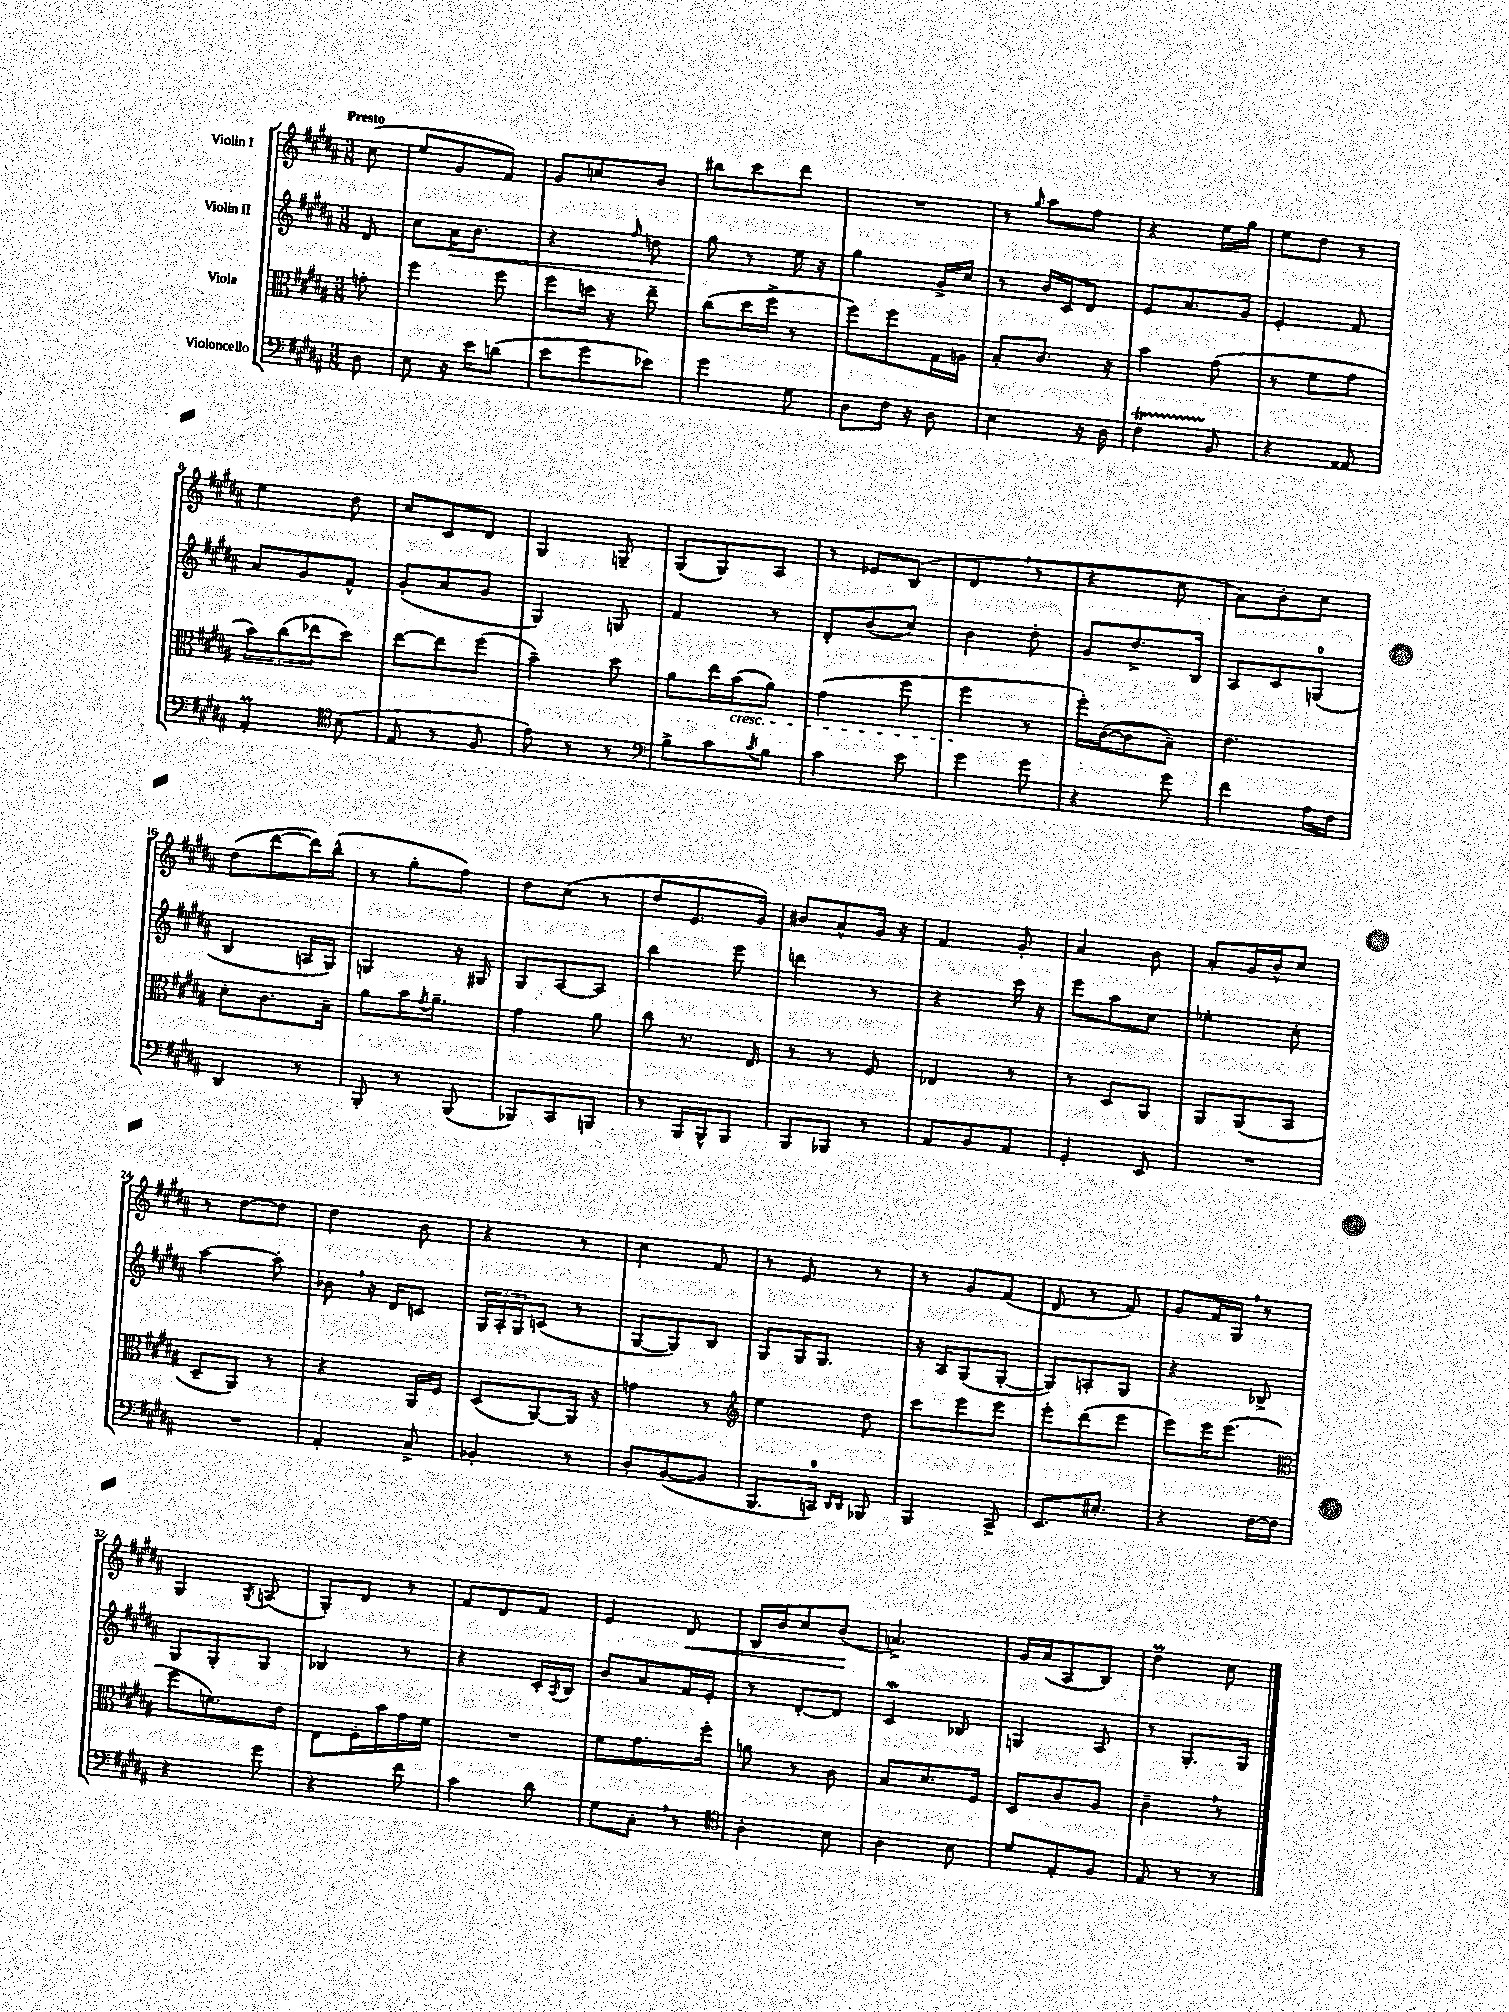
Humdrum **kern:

**kern	**kern	**kern	**dynam	**kern	**dynam
*part4	*part3	*part2	*part2	*part1	*part1
*staff4	*staff3	*staff2	*staff2	*staff1	*staff1
*I"Violoncello	*I"Viola	*I"Violin II	*	*I"Violin I	*
*clefF4	*clefC3	*clefG2	*	*clefG2	*
*k[f#c#g#d#a#]	*k[f#c#g#d#a#]	*k[f#c#g#d#a#]	*	*k[f#c#g#d#a#]	*
*M3/8	*M3/8	*M3/8	*	*M3/8	*
=	=	=	=	=	=
!	!	!	!	!LO:TX:a:B:t=Presto	!
8D#\	8gn'\	8d#/	.	(8cc#\	.
=1	=1	=1	=1	=1	=1
8E\	4ff#\	8cc#\L	.	8ee/L	.
!	!	!	!LO:HP:b	!	!
16r	.	16a#\K	<	8g#/	.
16e\KL	.	8.b\J	.	.	.
(8dn\J	8ff#\	.	.	8f#/J)	.
=2	=2	=2	=2	=2	=2
8e\L	8ff#\L	4r	.	8g#/L	.
8g#\	16ddn\Jk	.	.	8ccn/	.
.	16r	.	.	.	.
.	.	16qqff#/	.	.	.
8e-X\J)	8ee~\	8ddn\	.	8b/J	.
=3	=3	=3	=3	=3	=3
4g#\	(8cc#\L	8gg#\	.	8bb#X\L	.
.	16dd#\L	8r	[	8ccc#\	.
.	16ff#^\JJ	.	.	.	.
8G#\	8r	16ee\	.	8ddd#\J	.
.	.	16r	.	.	.
=4	=4	=4	=4	=4	=4
8D#\L	8ff#\L)	4gg#\	.	4.r	.
16F#\Jk	8ff#\	.	.	.	.
16r	.	.	.	.	.
8D#\	16G#\L	16g#^/LL	.	.	.
.	16An\JJ	16cc#/JJ	.	.	.
=5	=5	=5	=5	=5	=5
4E\	8B'/L	8r	.	8r	.
.	.	.	.	16qqgg#/	.
.	8.c#/J	16b/LL	.	8aa#\L	.
.	.	16c#/J	.	.	.
16r	.	8d#/J	.	8ff#\J	.
16D#\	16r	.	.	.	.
=6	=6	=6	=6	=6	=6
4F#T\	4b\	8e/L	.	4r	.
.	.	8.a#/	.	.	.
8BB/	(8g#\	.	.	16ee\LL	.
.	.	16g#/Jk	.	16gg#\JJ	.
=7	=7	=7	=7	=7	=7
4r	8r	4e'/	.	8ee\L	.
.	8f#\L	.	.	8dd#\J	.
8AA##X/	8g#\J	8f#/	.	8r	.
!!LO:LB:g=z
=8	=8	=8	=8	=8	=8
4AA#m'/	12b\L)	8a#/L	.	4ee\	.
.	(12cc#\	.	.	.	.
.	.	8g#/	.	.	.
.	12ee-X\	.	.	.	.
*clefC4	*	*	*	*	*
(8B\	8dd#\J)	8f#^^/J	.	8dd#\	.
=9	=9	=9	=9	=9	=9
8E/	[8ee\L	(8g#'/L	.	8cc#/L	.
8r	8ee\]	8a#/	.	8c#/	.
8F#/	(8ff#\J	8g#/J	.	8d#/J	.
=10	=10	=10	=10	=10	=10
8e\)	4b~\)	4G#/)	.	4G#/	.
8r	.	.	.	.	.
8r	8dd#\	8Gn/	.	8Gn~/	.
=11	=11	=11	=11	=11	=11
*clefF4	*	*	*	*	*
8B^\L	8a#\L	4f#/	.	(8G#/L	.
8c#\	16ee\L	.	.	8G#/)	.
!	!LO:TX:b:i:t=cresc.	!	!	!	!
.	(16b\J	.	.	.	.
8qc#/	.	.	.	.	.
8B\J	8a#\J)	8r	.	8A#/J	.
=12	=12	=12	=12	=12	=12
4c#\	(4g#\	8d#'/L	.	8r	.
.	.	(8b/	.	8e-X/L	.
8e\	8ff#\	8cc#/J)	.	(8B/J	.
=13	=13	=13	=13	=13	=13
4g#\	4ff#\	4b\	.	4d#,/	.
8g#\	8r	8dd#'\	.	8r	.
=14	=14	=14	=14	=14	=14
4r	16ff#'\LL)	8g#/L	.	4r	.
.	([16c#\J	.	.	.	.
.	8c#\]	8.dd#^/	.	.	.
8g#\	8B~\J)	.	.	8cc#\	.
.	.	16B/Jk	.	.	.
=15	=15	=15	=15	=15	=15
4f#\	4.e\	8A#/L	.	8a#\L)	.
.	.	8c#/	.	8b'\	.
16A#\LL	.	(8Gn/J	.	8cc#\J	.
16F#\JJ	.	.	.	.	.
!!LO:LB:g=z
=16	=16	=16	=16	=16	=16
4DD#/	8d#'\L	4B/	.	(8dd#\L	.
.	8.c#\	.	.	[8ddd#\	.
8r	.	16An/LL	.	16ddd#\L])	.
.	16B~\Jk	16G#/JJ)	.	(16bb^^\JJ	.
=17	=17	=17	=17	=17	=17
8BBB'/	8a#\L	4Gn/	.	8r	.
8r	16b\K	.	.	8gg#'\L	.
.	8qg#/	.	.	.	.
.	8.a#~\J	.	.	.	.
(8BBB/	.	16r	.	8ff#\J)	.
.	.	16G#X/	.	.	.
=18	=18	=18	=18	=18	=18
8BBB-X/L)	4g#\	8G#/L	.	8dd#\L	.
8CC#/	.	[8A#/	.	(8cc#\J	.
8BBBn/J	8a#\	8A#/J]	.	8r	.
=19	=19	=19	=19	=19	=19
8r	8cc#\	4bb\	.	8dd#/L	.
16BBB/LL	8.r	.	.	8.e/	.
16BBB^^/J	.	.	.	.	.
8BBB/J	.	8eee\	.	.	.
.	16E/	.	.	16g#/Jk)	.
=20	=20	=20	=20	=20	=20
8BBB/L	8r	4dddn\	.	8b#X/L	.
8BBB-X/J	8r	.	.	8a#^^/	.
8r	8F#/	8r	.	16g#/Jk	.
.	.	.	.	16r	.
=21	=21	=21	=21	=21	=21
8AA#/L	4E-X/	4r	.	4f#/	.
8BB/	.	.	.	.	.
8AA#/J	8r	16ccc#\	.	8g#'/	.
.	.	16r	.	.	.
=22	=22	=22	=22	=22	=22
4GG#'/	8r	8eee\L	.	4a#/	.
.	8D#/L	8aa#\	.	.	.
8EE/	8AA#/J	8cc#\J	.	8b\	.
=23	=23	=23	=23	=23	=23
4.r	8AA#/L	4ee-X'\	.	8a#'/L	.
.	(8AA#/	.	.	16g#/L	.
.	.	.	.	16b^^/J	.
.	8BB/J	8cc#'\	.	8cc#/J	.
!!LO:LB:g=z
=24	=24	=24	=24	=24	=24
4.r	8D#~/L	[4aa#\	.	8r	.
.	8AA#/J)	.	.	[8dd#\L	.
.	8r	8aa#'\]	.	8dd#\J]	.
=25	=25	=25	=25	=25	=25
4AA#'/	4r	8b-X,\	.	4dd#\	.
.	.	16r	.	.	.
.	.	16d#/KL	.	.	.
8C#^/	16AA#/LL	8cn/J	.	8b\	.
.	16F#/JJ	.	.	.	.
=26	=26	=26	=26	=26	=26
4BB-X'/	(8D#/L	24G#/LL	.	4r	.
.	.	24A#'/	.	.	.
.	.	24G#/J	.	.	.
.	[8AA#/)	(8cn/J	.	.	.
8r	16AA#/Jk]	8r	.	8r	.
.	16r	.	.	.	.
=27	=27	=27	=27	=27	=27
8D#'/L	4gn\	[8G#/L	.	4cc#\	.
([8BB/	.	8G#/])	.	.	.
8BB/J]	8r	8B/J	.	8f#/	.
=28	=28	=28	=28	=28	=28
*	*clefG2	*	*	*	*
8.BBB/L	4ee\	8G#/L	.	8r	.
.	.	16G#/K	.	8e/	.
16CCn/Jk)	.	8.G#/J	.	.	.
16qqDD#/LL	.	.	.	.	.
16qqDD#/JJ	.	.	.	.	.
8BBB-X/	8dd#\	.	.	8r	.
=29	=29	=29	=29	=29	=29
4BBB/	8ccc#\L	16r	.	8r	.
.	.	16A#/KL	.	.	.
.	8eee\	(8G#/	.	8g#/L	.
8CC#^/	8eee\J	[8G#'/J	.	(8f#/J	.
=30	=30	=30	=30	=30	=30
8.EE/L	8eee'\L	8G#/L])	.	8d#/	.
.	(8ddd#\	8An'/	.	8r	.
8.E#X'/J	.	.	.	.	.
.	8eee\J	8G#/J	.	8f#/)	.
=31	=31	=31	=31	=31	=31
4r	8eee\L)	4r	.	8g#/L	.
.	16eee\K	.	.	16f#/L	.
.	(8.eee\J	.	.	16G#,/JJ	.
[16F#\LL	.	8B-X^/	.	8r	.
16F#\JJ]	.	.	.	.	.
!!LO:LB:g=z
=32	=32	=32	=32	=32	=32
*	*clefC3	*	*	*	*
4r	8ff#\L	8G#/L	.	4G#/	.
.	8.fn\)	8G#'/	.	.	.
.	.	.	.	8qG#/	.
8g#\	.	8G#/J	.	(8An/	.
.	16e\Jk	.	.	.	.
=33	=33	=33	=33	=33	=33
4r	8E\L	4B-X/	.	8G#'/L)	.
.	16F#'\L	.	.	8d#/J	.
.	16b\	.	.	.	.
8f#\	16g#\	8r	.	8r	.
.	16f#\JJ	.	.	.	.
=34	=34	=34	=34	=34	=34
4c#\	4.r	4r	.	8f#/L	.
.	.	.	.	8d#/	.
8d#\	.	16c#'/LL	.	8f#/J	.
.	.	8qA#/	.	.	.
.	.	16B/JJ	.	.	.
=35	=35	=35	=35	=35	=35
8G#\L	8f#\L	8b/L	.	4e/	.
8C#',\J	8.g#\	8a#/	.	.	.
!	!	!	!	!	!LO:HP:b
8r	.	16f#/L	.	8d#/	<
.	16ff#'\Jk	16e'/JJ	.	.	.
=36	=36	=36	=36	=36	=36
*clefC4	*	*	*	*	*
4A#'\	8an\	8r	.	16B/LL	.
.	.	.	.	16b/J	.
.	8r	[8d#'/L	.	8cc#/	.
8B\	8c#\	8d#/J]	.	(8b/J	.
.	.	.	.	.	[
=37	=37	=37	=37	=37	=37
4A#\	8B/L	4c#W/	.	4.an^/)	.
.	8.d#/	.	.	.	.
8B\	.	8B-X/	.	.	.
.	16F#/Jk	.	.	.	.
=38	=38	=38	=38	=38	=38
8d#/L	8D#/L	4Gn/	.	16g#/LL	.
.	.	.	.	(16a#/J	.
8E'/	8c#/	.	.	8A#/	.
8F#/J	8A#/J	8A#/	.	8B/J)	.
=39	=39	=39	=39	=39	=39
8E/	4c#~,\	8r	.	4dd#m\	.
8r	.	8.G#'/L	.	.	.
8r	8r	.	.	8cc#\	.
.	.	16G#/Jk	.	.	.
==	==	==	==	==	==
*-	*-	*-	*-	*-	*-
